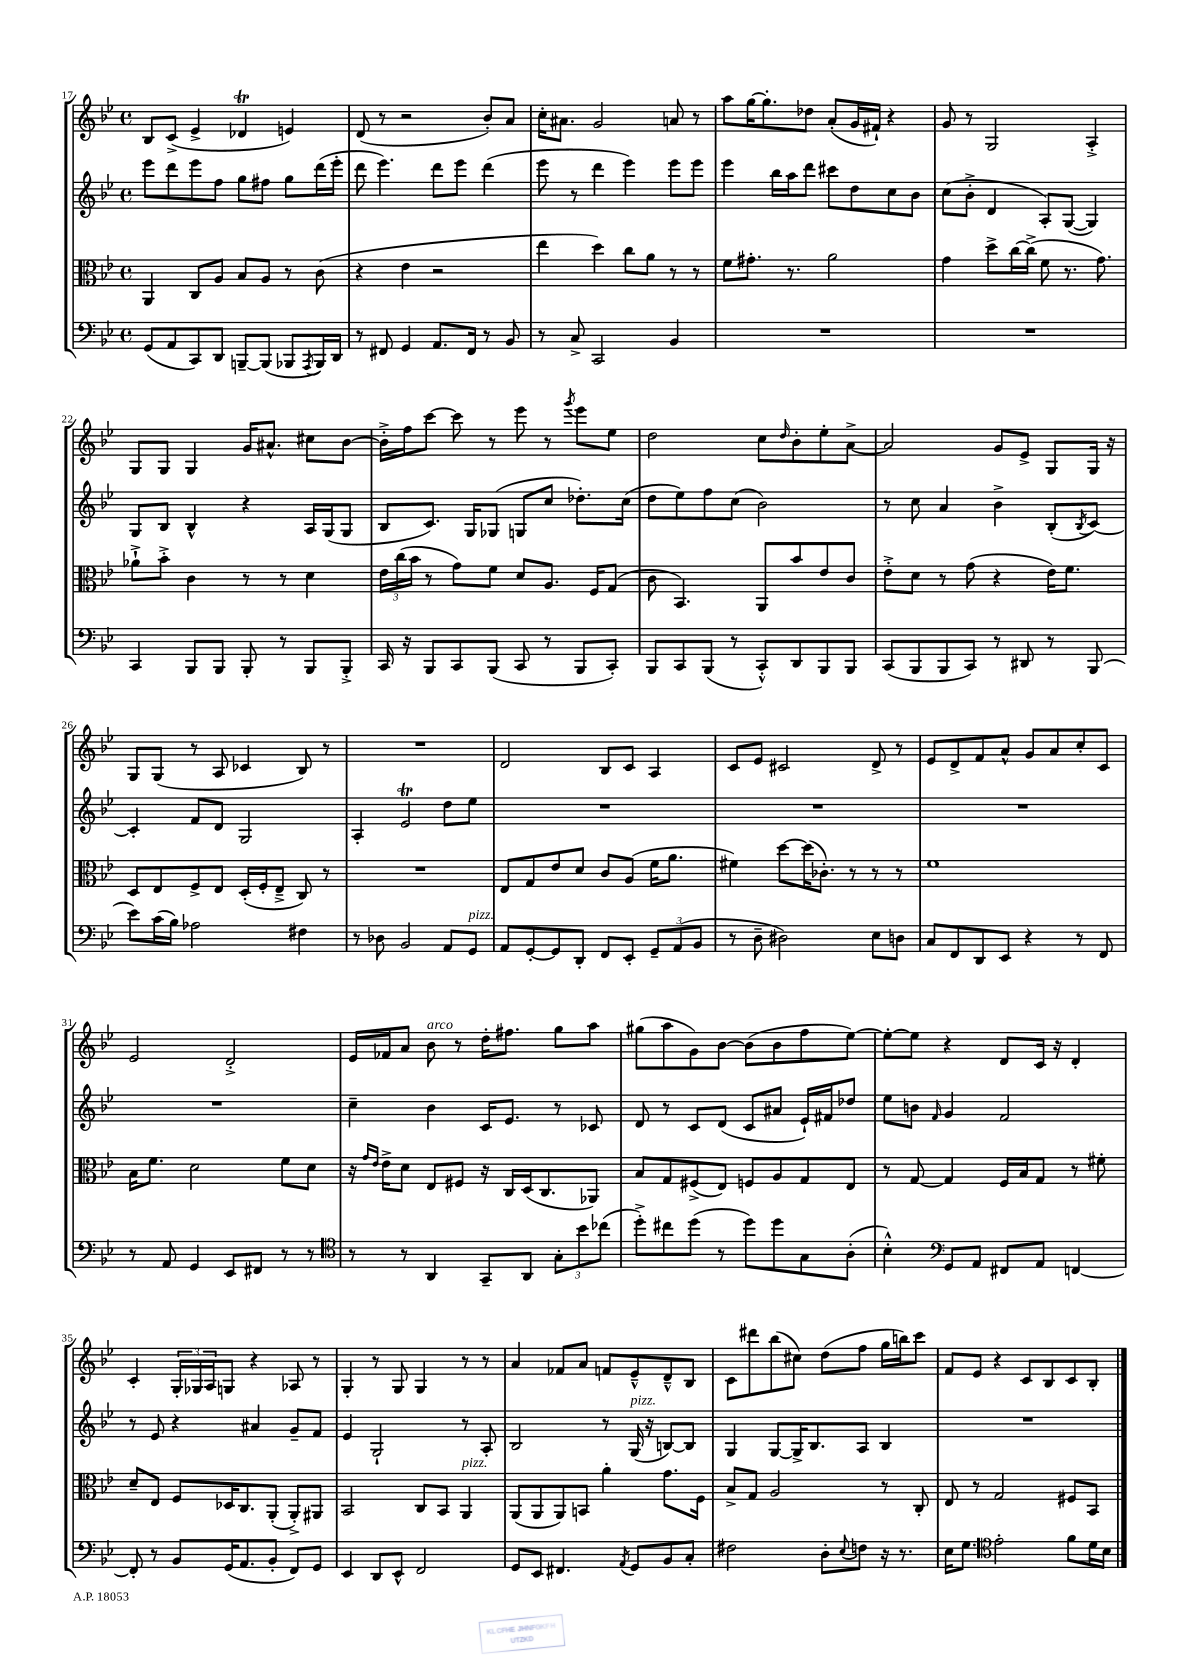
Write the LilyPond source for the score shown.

<<
\new StaffGroup <<
\new Staff = "s0" {
    \clef treble \key bes \major \defaultTimeSignature \time 4/4
    bes8 c'8->( ees'4-> des'4\trill e'4) |
    d'8( r8 r2 bes'8-.) a'8 |
    c''16-. ais'8. g'2 a'8 r8 |
    a''8 g''16~ g''8.-. des''8 a'8-.( g'16 fis'16-!) r4 |
    g'8 r8 g2 a4-.-> |
    g8 g8 g4 g'16 ais'8.-^ cis''8 bes'8~ |
    bes'16-.-> f''16 c'''8~ c'''8 r8 ees'''8 r8 \acciaccatura { g'''8 } ees'''8 ees''8 |
    d''2 c''8 \grace { d''16 } bes'8-. ees''8-. a'8~-> |
    a'2 g'8 ees'8-> g8 g16 r16 |
    g8 g8( r8 a8 ces'4 bes8) r8 |
    R1 |
    d'2 bes8 c'8 a4 |
    c'8 ees'8 cis'2 d'8-> r8 |
    ees'8 d'8-> f'8 a'8-^ g'8 a'8 c''8-. c'8 |
    ees'2 d'2-.-> |
    ees'16 fes'16 a'8 bes'8^\markup { \italic "arco" } r8 d''16-. fis''8. g''8 a''8 |
    gis''8( a''8 g'8) bes'8~ bes'8( bes'8 f''8 ees''8~) |
    ees''8~-. ees''8 r4 d'8 c'16 r16 d'4-. |
    c'4-. \tuplet 3/2 { g16-. ges16 a16 } g8 r4 aes8 r8 |
    g4-. r8 g8 g4 r8 r8 |
    a'4 fes'8 a'8 f'8 ees'8---^ d'8---^ bes8 |
    c'8 dis'''8 bes''8( cis''8) d''8( f''8 g''16 b''16) c'''8 |
    f'8 ees'8 r4 c'8 bes8 c'8 bes8-. \bar "|." |
}
\new Staff = "s1" {
    \clef treble \key bes \major \defaultTimeSignature \time 4/4
    ees'''8 d'''8 ees'''8 f''8 g''8 fis''8 g''8 d'''16( ees'''16-. |
    d'''8 ees'''4.) d'''8 ees'''8 d'''4( |
    ees'''8 r8 d'''4 ees'''4) ees'''8 ees'''8 |
    ees'''4 bes''16 a''16 d'''8 cis'''8 d''8 c''8 bes'8 |
    c''8( bes'8-.-> d'4 a8-.) g8~( g4) |
    g8 bes8 bes4-^ r4 a16 g16( g8 |
    bes8 c'8.) g16 ges8( g8 c''8 des''8.-.) c''16( |
    d''8 ees''8) f''8 c''8( bes'2) |
    r8 c''8 a'4 bes'4-> bes8-.( \acciaccatura { bes8 } c'8~) |
    c'4-. f'8 d'8 g2 |
    a4-. ees'2\trill d''8 ees''8 |
    R1 |
    R1 |
    R1 |
    R1 |
    c''4-- bes'4 c'16 ees'8. r8 ces'8 |
    d'8 r8 c'8 d'8( c'8 ais'8 ees'16-!) fis'16 des''8 |
    ees''8 b'8 \grace { f'16 } g'4 f'2 |
    r8 ees'8 r4 ais'4 g'8-- f'8 |
    ees'4 g2-! r8 a8-. |
    bes2 r8 g16^\markup { \italic "pizz." }( r16 b8~) b8 |
    g4 g8~ g16-> bes8. a8 bes4 |
    R1 \bar "|." |
}
\new Staff = "s2" {
    \clef alto \key bes \major \defaultTimeSignature \time 4/4
    a,4 c8 a8 bes8 a8 r8 c'8( |
    r4 ees'4 r2 |
    ees''4 d''4) c''8 a'8 r8 r8 |
    f'8 gis'8.-. r8. a'2 |
    g'4 d''8-> c''16~ c''16->( f'8 r8. g'8.) |
    aes'8-!-> bes'8-.-> c'4 r8 r8 d'4 |
    \tuplet 3/2 { ees'16 c''16( bes'16 } r8 g'8) f'8 d'8 a8. f16 g8( |
    c'8 bes,4.) a,8 bes'8 ees'8 c'8 |
    ees'8-.-> d'8 r8 g'8( r4 ees'16) f'8. |
    d8 ees8 f8-> ees8 d16-.( f16-. ees8---> c8) r8 |
    R1 |
    ees8 g8 ees'8 d'8 c'8 a8( f'16 a'8. |
    fis'4) d''8~ d''16( ces'8.-.) r8 r8 r8 |
    f'1 |
    bes16 f'8. d'2 f'8 d'8 |
    r16 \grace { g'16 ees'16 } ees'16-> d'8 ees8 fis8 r16 c16 d16( c8. aes,8) |
    bes8 g8 fis8->( ees8) f8 a8 g8 ees8 |
    r8 g8~ g4 f16 bes16 g8 r8 fis'8-. |
    d'8-- ees8 f8 des16 c8. a,8-.( a,8-.->) ais,8 |
    bes,2 c8 bes,8 a,4^\markup { \italic "pizz." } |
    a,8( a,8 a,8) b,8 a'4-. g'8. f16 |
    bes8-> g8 a2 r8 c8-. |
    ees8 r8 g2 fis8 bes,8 \bar "|." |
}
\new Staff = "s3" {
    \clef bass \key bes \major \defaultTimeSignature \time 4/4
    g,8( a,8 c,8) d,8 b,,8~-- b,,8( bes,,8 \acciaccatura { a,,8 } bes,,16) d,16 |
    r8 fis,8 g,4 a,8. fis,16 r8 bes,8 |
    r8 c8-> c,2 bes,4 |
    R1 |
    R1 |
    c,4 bes,,8 bes,,8 bes,,8-. r8 bes,,8 bes,,8-.-> |
    c,16 r16 bes,,8 c,8 bes,,8( c,8 r8 bes,,8 c,8-.) |
    bes,,8 c,8 bes,,8( r8 c,8-.-^) d,8 bes,,8 bes,,8 |
    c,8( bes,,8 bes,,8 c,8) r8 dis,8 r8 bes,,8( |
    ees'8) c'16( bes16) aes2 fis4 |
    r8 des8 bes,2 a,8 g,8^\markup { \italic "pizz." } |
    a,8 g,8~-. g,8 d,8-. f,8 ees,8-. \tuplet 3/2 { g,8-- a,8( bes,8 } |
    r8 d8-- dis2) ees8 d8 |
    c8 f,8 d,8 ees,8 r4 r8 f,8 |
    r8 a,8 g,4 ees,8 fis,8 r8 r8 |
    \clef tenor r8 r8 a,4 g,8-- a,8 \tuplet 3/2 { g8-. bes'8 ces''8( } |
    d''8-.->) cis''8 d''8( r8 d''8) d''8 g8 a8-.( |
    bes4-.-^) \clef bass g,8 a,8 fis,8 a,8 f,4~ |
    f,8-. r8 bes,8 g,16( a,8. bes,8-. f,8) g,8 |
    ees,4 d,8 ees,8-^ f,2 |
    g,8 ees,8 fis,4. \acciaccatura { a,8 } g,8 bes,8 c8-. |
    fis2 d8-. \appoggiatura { ees8 } f8 r16 r8. |
    ees16 g8. \clef tenor ees'2-. f'8 d'16 bes16 \bar "|." |
}
>>
>>
\layout { \context { \Score currentBarNumber = #17 } }
